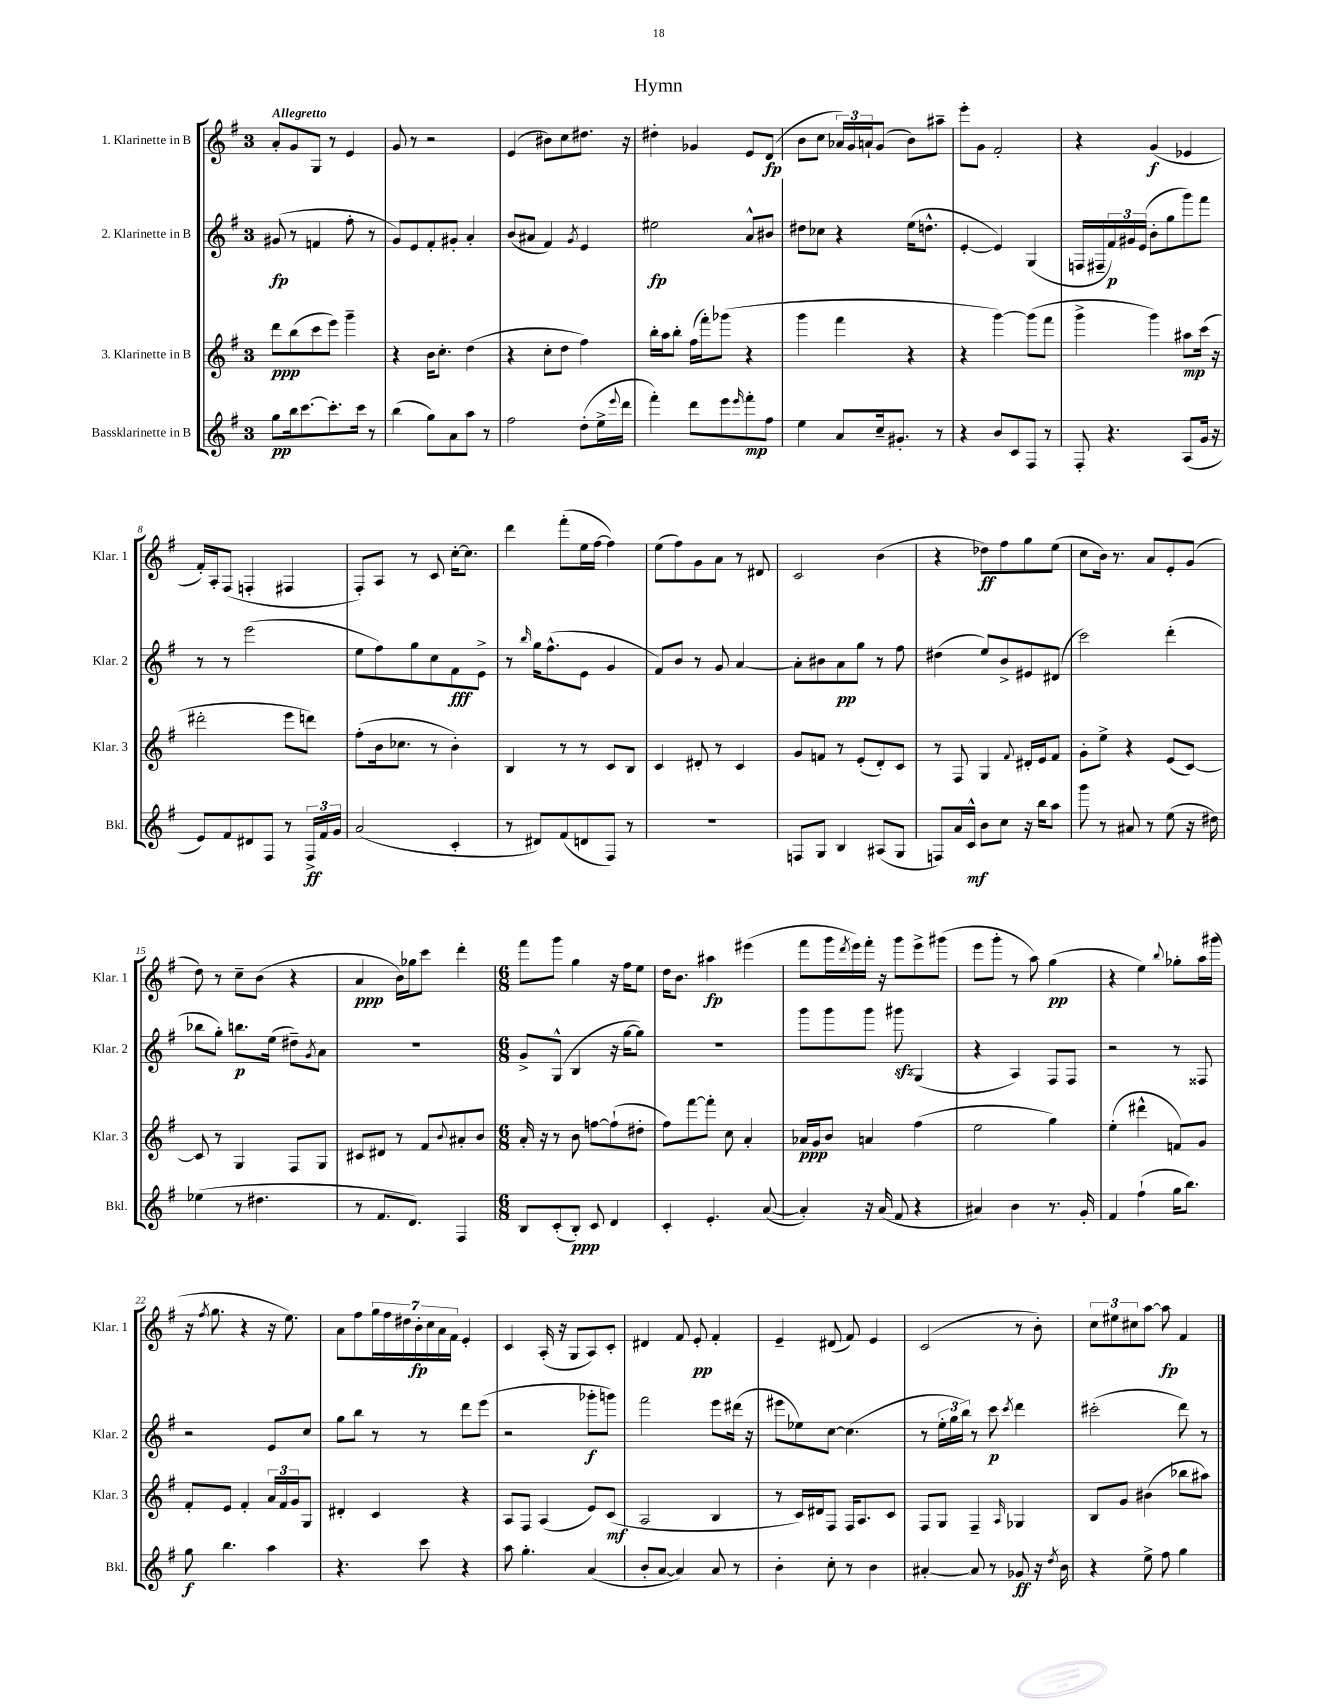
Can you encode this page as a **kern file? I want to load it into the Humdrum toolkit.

**kern	**kern	**kern	**kern
*staff4	*staff3	*staff2	*staff1
*clefG2	*clefG2	*clefG2	*clefG2
*k[f#]	*k[f#]	*k[f#]	*k[f#]
*M3/4	*M3/4	*M3/4	*M3/4
8gg	8ddd	(8g#	8a'
16bb	(8bb	8r	8g
[8.ccc	.	.	.
.	8ccc	4f	8G
8.ccc']	8eee)	.	8r
.	4ggg~	8ff#'	4e
16ccc	.	.	.
8r	.	8r	.
=	=	=	=
(4bb	4r	8g)	8g
.	.	8e	8r
8gg)	16b	8f#'	2r
.	8.cc'	.	.
8a	.	8g#'	.
8aa	(4dd	4a'	.
8r	.	.	.
=	=	=	=
2ff#	4r	(8b	(4e
.	.	8a#	.
.	8cc'	4f#)	8b#)
.	8dd	.	8cc
.	.	8qg	.
(8dd'	4ff#)	4e	8.dd#
16ee^	.	.	.
8qqeee	.	.	.
16ddd	.	.	16r
=	=	=	=
4fff#')	16bb'	2ee#	4dd#'
.	16aa	.	.
.	8bb'	.	.
8ddd	(16ff#	.	4g-
.	16fff#')	.	.
8eee	(8ggg-	.	.
16qqeee	.	.	.
8fff#'	4r	8a^^	8e
8ff#	.	8b#	(8d
=	=	=	=
4ee	4ggg	8dd#	8b
.	.	8cc-	8cc
8a	4fff#	4r	24a-)
.	.	.	24g
.	.	.	24a`
16cc~	.	.	(8g
8.g#'	.	.	.
.	4r	(16ee	8b)
.	.	8.dd^^	.
8r	.	.	8aa#~
=	=	=	=
4r	4r	[4e'	8eee'
.	.	.	8g
8b	[4ggg)	4e])	2f#'
8c	.	.	.
8F#	(8ggg]	(4G	.
8r	8fff#	.	.
=	=	=	=
8F#'	4ggg^	16F	4r
.	.	16F#~	.
4.r	.	24f#)	.
.	.	24g#	.
.	.	(24e	.
.	4ggg)	8b'	(4g
.	.	8gg	.
(8A	8aa#	8ggg)	4e-
16g	(16ccc	8fff#	.
16r	16r	.	.
=	=	=	=
8e)	2ddd#'	8r	16f#')
.	.	.	16A'
8f#	.	8r	(8F#
8d#	.	(2eee	4F'
8F#	.	.	.
8r	8eee	.	4F#
24F#^	8ddd)	.	.
24f#	.	.	.
24g	.	.	.
=	=	=	=
(2a	(8ff#'	8ee	8F#')
.	16b	8ff#)	8A
.	8.cc-	.	.
.	.	8gg	8r
.	8r	8cc	8c
4c'	4b')	8f#	[16cc'
.	.	.	8.cc]
.	.	8e^	.
=	=	=	=
8r	4B	8r	4ddd
.	.	16qqbb	.
8d#)	.	16gg	.
.	.	(8.ff#^^	.
(8f#	8r	.	(8fff#'
8d	8r	8e	16ee
.	.	.	[16ff#
8F#)	8c	4g	4ff#])
8r	8B	.	.
=	=	=	=
2.r	4c	8f#)	(8ee
.	.	8b	8ff#)
.	8d#'	8r	8g
.	8r	8g	8a
.	4c	[4a	8r
.	.	.	8d#
=	=	=	=
8F	8g	8a']	2c
8G	8f	8b#	.
4B	8r	8a	.
.	(8e'	8gg	.
(8A#	8d')	8r	(4b
8G	8c	8ff#	.
=	=	=	=
8F)	8r	(4dd#	4r
16a	8F#	.	.
16c^^	.	.	.
8b	4G	8ee)	8dd-)
8cc	.	8b^	8ff#
.	8qqf#	.	.
16r	16d#'	8e#	8gg
16bb	16e	.	.
8aa	8f#	(8d#	(8ee
=	=	=	=
8ggg	8g'	2ccc)	8cc
8r	8ee^	.	16b)
.	.	.	8.r
8a#	4r	.	.
8r	.	.	8a
(8ee	(8e	(4ddd'	8e'
16r	[8c)	.	(8g
16dd#)	.	.	.
=	=	=	=
(4ee-	8c]	8bb-	8dd)
.	8r	8gg')	8r
8r	4G	8.bb	8cc~
4.dd#	.	.	(8b
.	.	(16ee	.
.	8F#	8dd#~)	4r
.	.	8qg	.
.	8G	8a	.
=	=	=	=
8r	8c#	2.r	4a
8.f#	8d#	.	.
.	8r	.	16b)
8.d)	.	.	16gg-
.	8f#	.	8ccc
.	8qqb	.	.
4F#	8a#'	.	4ddd'
.	8b	.	.
=	=	=	=
*M6/8	*M6/8	*M6/8	*M6/8
8B	16a'	8g^	8fff#
.	16r	.	.
(8c'	8r	(8G^^	8ggg
8B')	8b	4B	4gg
8c	[8ff	.	.
4d	(8ff`]	16r	16r
.	.	[16gg	16ff#
.	8dd#'	8gg])	8ee
=	=	=	=
4c'	8ff#)	2.r	16dd
.	.	.	8.b
.	[8fff#	.	.
4.e'	8fff#']	.	4aa#
.	8cc	.	.
.	4a'	.	(4eee#
([8a	.	.	.
=	=	=	=
4a'])	16a-	8ggg	8fff#
.	16g	.	.
.	8b	8ggg	16ggg
.	.	.	8qddd
.	.	.	16eee)
16r	4a	8ggg	16fff#'
(16a	.	.	16r
8f#	.	8ggg#	8ggg
4r	(4ff#	(4G	8eee^
.	.	.	(8ggg#
=	=	=	=
4a#)	2ee	4r	8eee
.	.	.	8ggg'
4b	.	4A)	8r
.	.	.	8aa)
8.r	4gg)	8F#	(4gg
.	.	8F#	.
16g'	.	.	.
=	=	=	=
4f#	(4ee'	2r	4r
(4ff#`	4ddd#^^	.	4ee)
.	.	.	8qqbb
16gg	8f)	8r	8gg-'
8.bb)	.	.	.
.	8g	8F##	16aa
.	.	.	(16ggg#
=	=	=	=
8gg	8f#'	2r	16r
.	.	.	8qff#
.	.	.	8.gg
4.bb	8e	.	.
.	4f#'	.	4r
4aa	24a	8e	16r
.	24f#	.	.
.	.	.	8.ee)
.	24g	.	.
.	8G	8cc	.
=	=	=	=
4.r	4d#'	8gg	8a
.	.	8bb	8ff#
.	4c	8r	28gg
.	.	.	28ff#
.	.	.	28dd#
.	.	.	28b'
8ccc	.	8r	.
.	.	.	28cc
.	.	.	28a
.	.	.	28f#
4r	4r	8ddd	4e'
.	.	(8eee	.
=	=	=	=
8aa	8A	2r	4c
4.gg'	8F#	.	.
.	(4A	.	(16A'
.	.	.	16r
.	.	.	8G
(4a	8e)	8ggg-'	8A)
.	(8c	8ggg)	8c'
=	=	=	=
8b'	2A	2fff#	4d#
[8a	.	.	.
4a])	.	.	8f#
.	.	.	8e'
8a	4B	8eee	4f#'
8r	.	(16ddd#	.
.	.	16r	.
=	=	=	=
4b'	8r	8eee#	4e~
.	16c)	8ee-)	.
.	16d#	.	.
8cc'	8F#	[8cc	(8d#
8r	16F#	(4.cc]	8f#)
.	8.A	.	.
4b	.	.	4e
.	8c	.	.
=	=	=	=
[4a#'	8F#	8r	(2c
.	8G	24ee'	.
.	.	24gg	.
.	.	24bb)	.
8a#]	4F#~	8r	.
8r	.	8ccc	.
.	16qqA	8qccc	.
8g-	4G-	4ddd	8r
16r	.	.	8b')
8qdd	.	.	.
16b	.	.	.
=	=	=	=
4r	8B	(2ccc#'	12cc
.	.	.	12ee#
.	8g	.	.
.	.	.	12cc#
8ee^	(4b#	.	[8aa
8ff#	.	.	8aa]
4gg	8bb-	8ddd)	4f#
.	8aa#)	8r	.
==	==	==	==
*-	*-	*-	*-
